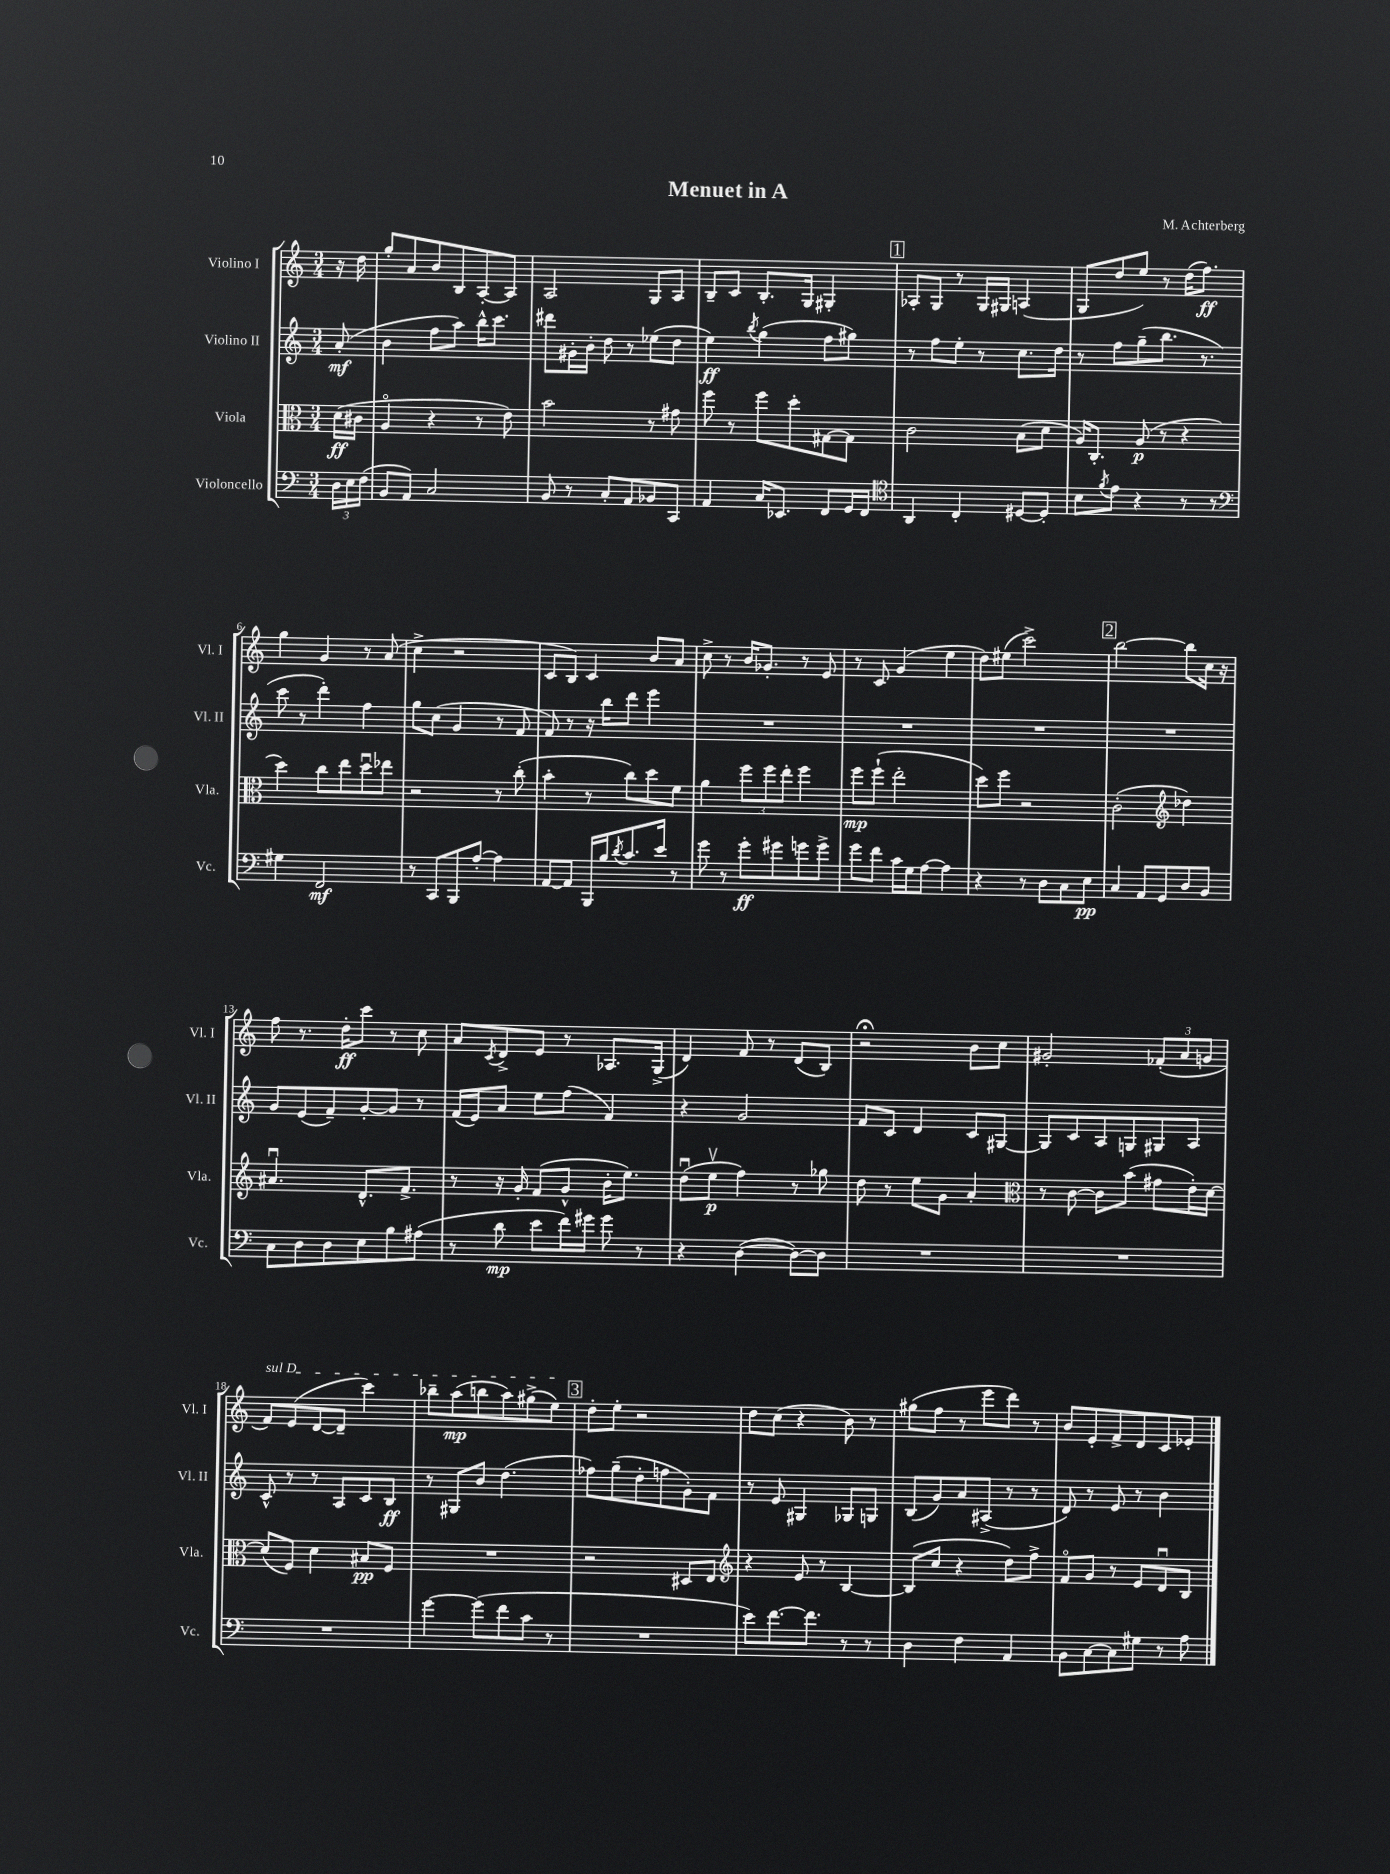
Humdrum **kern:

**kern	**kern	**kern	**kern
*staff4	*staff3	*staff2	*staff1
*clefF4	*clefC3	*clefG2	*clefG2
*k[]	*k[]	*k[]	*k[]
*M3/4	*M3/4	*M3/4	*M3/4
24D	(16d	(8a'	16r
24E	.	.	.
.	16c#	.	16dd
(24F	.	.	.
=	=	=	=
8BB	4Ao	4b	8gg'
8AA)	.	.	8a
2C	4r	8ff	8b
.	.	8aa)	8B
.	8r	16bb^^	[8A'
.	.	8.ccc	.
.	8e)	.	8A]
=	=	=	=
8BB	2b	8ddd#	2A
8r	.	16g#'	.
.	.	16b'	.
8C'	.	8dd	.
8AA	.	8r	.
8BB-	8r	(8ee-	8G
8CC	8g#	8dd	8A
=	=	=	=
4AA	8ff	4ee)	8B~
.	8r	.	8c
.	.	8qbb	.
16C	8ff	(4gg	8.B'
8.EE-	.	.	.
.	8dd'	.	.
.	.	.	16G
8FF	[8G#	8ff	4G#'
16GG	8G#]	8gg#)	.
16FF	.	.	.
=	=	=	=
*clefC4	*	*	*
4AA	2c	8r	8A-'
.	.	8ff	8G
4C'	.	8ee'	8r
.	.	8r	16G
.	.	.	16G#
[8D#	(8B	8.cc	(4A
8D#']	8d	.	.
.	.	16dd	.
=	=	=	=
8B	16A)	8r	8G
.	8.C'	.	.
8qf	.	.	.
8e	.	8ff	8dd
4r	(8A	(8gg~	8ee)
.	8r	8.bb	8r
8r	4r	.	(16dd
.	.	8.r	8.ff)
8r	.	.	.
=	=	=	=
*clefF4	*	*	*
4G#	4dd)	8ccc	4gg
.	.	8r	.
2FF	8cc	4ddd')	4g
.	8ee	.	.
.	8ddu	4ff	8r
.	8ee-	.	(8a
=	=	=	=
8r	2r	8gg	4cc^
8CC	.	(8cc	.
8BBB	.	4g	2r
[8A'	.	.	.
4A]	8r	8r	.
.	(8cc'	8f	.
=	=	=	=
[8AA	4b'	8f)	8c
8AA]	.	8r	8B)
16BBB	8r	16r	4c
16B	.	16bb	.
8qd	.	.	.
8.c	8cc)	8ddd	.
.	8dd	4eee	8b
16e	.	.	.
8r	8f	.	8a
=	=	=	=
8g	4a	2.r	8cc^
8r	.	.	8r
8g'	12ff	.	16b
.	.	.	8.g-'
.	12ff	.	.
8g#	.	.	.
.	12ee'	.	.
8g	4ff	.	8r
8g^	.	.	8e
=	=	=	=
8g	8ff	2.r	8r
8f	(8ff`	.	8c
16c	2ee'	.	(4g
16G	.	.	.
[8A	.	.	.
4A]	.	.	4ee
=	=	=	=
4r	8dd)	2.r	8dd)
.	8ff	.	(8ee#
8r	2r	.	2ccc^)
8D	.	.	.
8C	.	.	.
8E	.	.	.
=	=	=	=
4C	(2c'	2.r	[2bb
8AA	.	.	.
8GG	.	.	.
*	*clefG2	*	*
8D	4dd-)	.	8bb]
8BB	.	.	16cc
.	.	.	16r
=	=	=	=
8C	4.a#u	8g	8ff
8D	.	(8e	8.r
8D	.	8f~)	.
.	.	.	16dd'
8E	8.d^^	[8g'	8ccc
8B	.	8g]	8r
.	8.f^	.	.
(8A#	.	8r	8cc
=	=	=	=
8r	8r	(16f	8a
.	.	16e)	.
.	.	.	8qc
8d	16r	8a	8d^
.	16g'	.	.
8e	(8f	8ee	8e
16f)	8g^^	(8ff	8r
16g#	.	.	.
8g#	16b'	4f)	8.A-
.	8.ee)	.	.
8r	.	.	.
.	.	.	(16G^
=	=	=	=
4r	(8ddu	4r	4d)
.	8eev	.	.
([4D	4ff)	2g	8f
.	.	.	8r
8D_)	8r	.	(8d
8D]	8gg-	.	8B)
=	=	=	=
2.r	8dd	8f	2r;
.	8r	8c	.
.	8ee	4d	.
.	8g	.	.
.	4a'	8c	8b
.	.	[8G#	8cc
=	=	=	=
*	*clefC3	*	*
2.r	8r	8G#]	2g#'
.	[8c	8c	.
.	8c]	8A	.
.	(8b	8G	.
.	8g#	8G#	(12f-'
.	.	.	12a
.	16e')	8A	.
.	.	.	12g
.	[16d	.	.
=	=	=	=
2.r	(8d]	8c^^	8f)
.	8F)	8r	(8e
.	4d	8r	[8d
.	.	8A	8d~]
.	8B#	8c	4ccc)
.	8F	8B	.
=	=	=	=
[4g	2.r	8r	8bb-~
.	.	8G#	(8aa
(8g]	.	8b	8bb
8f	.	(4.dd	8aa)
8c	.	.	(8gg#^
8r	.	.	8ee)
=	=	=	=
2.r	2r	8ff-)	8dd'
.	.	(8gg~	8ee'
.	.	8dd'	2r
.	.	8ff	.
.	8D#	8g')	.
.	8E	8f	.
=	=	=	=
*	*clefG2	*	*
8e)	4r	8r	8dd
[8.f	.	8e	(8cc
.	8e	4G#	4r
8.f]	.	.	.
.	8r	.	.
8r	[4B	8G-	8b)
8r	.	8G	8r
=	=	=	=
4D	(8B]	(8B	(8gg#
.	8cc	8g)	8ff
4F	4r	8a	8r
.	.	(8A#^	8eee
4AA	8dd)	8r	8ddd)
.	8ff^	8r	8r
=	=	=	=
8BB	8fo	8d)	8b
[8C	8g	8r	8e'
8C]	8r	8e	8f^
8G#	8e	8r	8d
8r	8du	4b	8c
8A	8B	.	8e-'
==	==	==	==
*-	*-	*-	*-
